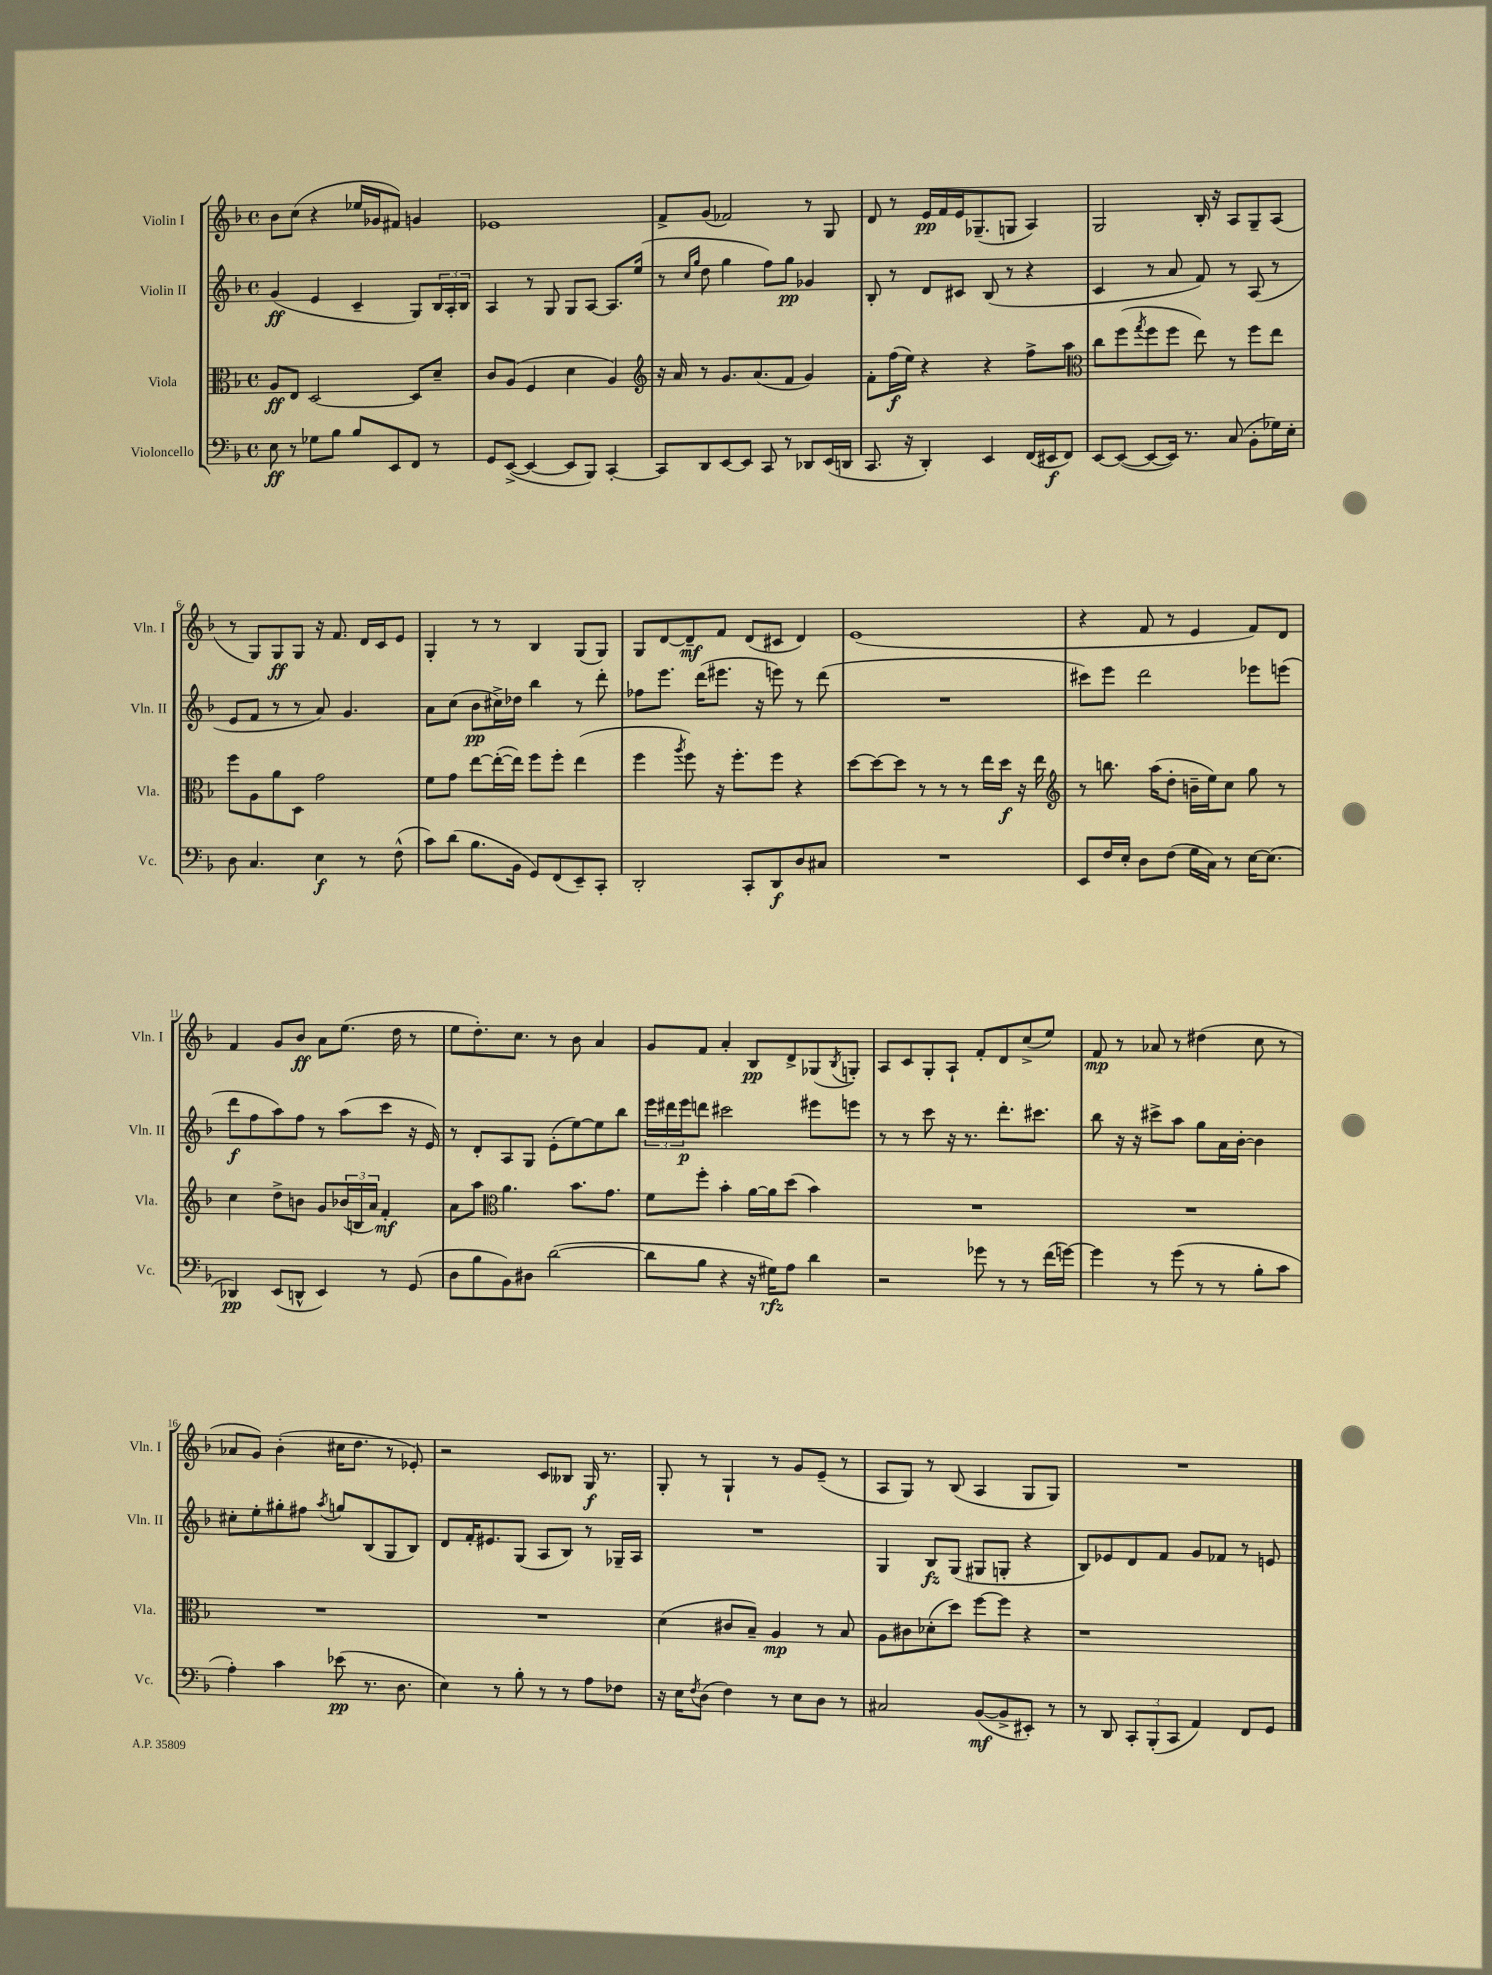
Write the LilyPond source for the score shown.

<<
\new StaffGroup <<
\new Staff = "s0" \with { instrumentName = "Violin I" shortInstrumentName = "Vln. I" } {
    \clef treble \key f \major \defaultTimeSignature \time 4/4
    bes'8 c''8( r4 ees''16 ges'16 fis'8) g'4 |
    ees'1 |
    f'8-> g'8( fes'2) r8 g8 |
    d'8 r8 e'16\pp f'16 e'16 ges8.--( g8 a4) |
    g2 bes16-. r16 a8 g8-- a8( |
    r8 g8) g8\ff g8 r16 f'8. d'16 c'16 e'8 |
    g4-. r8 r8 bes4 g8( g8) |
    g8 d'8~ d'8--\mf f'8 d'8( cis'8 d'4) |
    e'1( |
    r4 f'8 r8 e'4 f'8) d'8 |
    f'4 g'8 bes'8\ff a'8 e''8.( d''16 r8 |
    e''8 d''8.-.) c''8. r8 bes'8 a'4 |
    g'8 f'8 a'4-. bes8\pp d'8-> ges8( \acciaccatura { bes8 } g8-.) |
    a8 c'8 g8-. a8-! f'8-. d'8 c''8->( e''8) |
    f'8\mp r8 aes'8 r8 dis''4( c''8 r8 |
    aes'8 g'8) bes'4-.( cis''16 d''8. r8 ees'8-.) |
    r2 c'8 beses8 g16\f r8. |
    g8-. r8 g4-! r8 g'8 e'8--( r8 |
    a8 g8) r8 bes8( a4 g8 g8) |
    R1 \bar "|." |
}
\new Staff = "s1" \with { instrumentName = "Violin II" shortInstrumentName = "Vln. II" } {
    \clef treble \key f \major \defaultTimeSignature \time 4/4
    g'4\ff( e'4 c'4-- g8) \tuplet 3/2 { bes16 a16-. bes16 } |
    a4 r8 g8 g8 a8~ a8. e''16( |
    r8 \grace { c''16 g''16 } d''8 g''4 f''8) g''8\pp ges'4 |
    bes8-. r8 d'8 cis'8 bes8( r8 r4 |
    c'4 r8 a'8 f'8) r8 a8( r8 |
    e'8 f'8 r8 r8 a'8) g'4. |
    a'8 c''8( bes'8\pp cis''16->) des''16 bes''4 r8 d'''8-. |
    fes''8 e'''8. d'''16( eis'''8. r16 e'''8) r8 d'''8( |
    R1 |
    cis'''8) e'''8 d'''2 ees'''8 e'''8( |
    d'''8\f f''8 a''8) f''8 r8 a''8( c'''8 r16 e'16) |
    r8 d'8-. a8 g8 e'8-.( e''8~) e''8 bes''8 |
    \tuplet 3/2 { e'''16 dis'''16 e'''16\p } d'''8 cis'''2 eis'''8 e'''8 |
    r8 r8 c'''8 r16 r8. d'''8.-. cis'''8. |
    bes''8 r16 r16 cis'''8-> a''8 g''8 a'16 bes'16~-. bes'4 |
    cis''8-. e''8-. gis''8-. fis''8 \acciaccatura { a''8 } g''8 bes8( g8 bes8) |
    d'8 f'16-. eis'8. g8( a8 bes8) r8 ges16-- a16 |
    R1 |
    g4 bes8\fz g8( gis8 g8-. r4 |
    bes8) ees'8 d'8 f'8 g'8 fes'8 r8 e'8 \bar "|." |
}
\new Staff = "s2" \with { instrumentName = "Viola" shortInstrumentName = "Vla." } {
    \clef alto \key f \major \defaultTimeSignature \time 4/4
    a8\ff e8 d2~ d8 d'8-- |
    c'8 a8( f4 d'4 a4) |
    \clef treble r16 a'16 r8 g'8. a'8.( f'8 g'4) |
    f'8-. f''16\f( e''16) r4 r4 f''8-> a''8 |
    \clef alto c''8 f''8( \acciaccatura { g''8 } f''8 f''8 e''8) r8 f''8 e''8 |
    f''8 a8 a'8 d8 g'2 |
    f'8 g'8 e''8~ e''16~-.( e''16) f''8 f''8-. e''4( |
    f''4 \acciaccatura { a''8 } f''8) r16 f''8.-. f''8 r4 |
    d''8~ d''8~ d''8 r8 r8 r8 e''16 d''16\f r16 e''16 |
    \clef treble r8 b''8. a''16( d''8-. b'16-- e''16) c''8 g''8 r8 |
    c''4 d''8-> b'8 g'8 \tuplet 3/2 { bes'16( b16 a'16) } f'4-.\mf |
    a'8 a''8 \clef alto a'4. bes'8. g'8. |
    f'8 f''8-. bes'4-. a'16~ a'16 d''8( bes'4) |
    R1 |
    R1 |
    R1 |
    R1 |
    d'4( cis'8 bes8--) a4\mp r8 bes8 |
    a8 cis'8 des'8-.( d''8) f''8~ f''8 r4 |
    r1 \bar "|." |
}
\new Staff = "s3" \with { instrumentName = "Violoncello" shortInstrumentName = "Vc." } {
    \clef bass \key f \major \defaultTimeSignature \time 4/4
    e8\ff r8 ges8 bes8 bes8 e,8 f,8 r8 |
    g,8 e,8~->( e,4~ e,8 bes,,8) c,4~-. |
    c,8 d,8 e,8~ e,8 c,8 r8 des,8 e,16( d,16 |
    c,8. r16 d,4-.) e,4 f,16( eis,16\f f,8) |
    e,8~ e,8~( e,8~ e,16) r8. c8( bes,8-. ges16) e16-. |
    d8 c4. e4\f r8 f8-^( |
    c'8) d'8( bes8. bes,16 g,8) f,8( e,8--) c,8-. |
    d,2-. c,8-. d,8\f d8 cis8 |
    R1 |
    e,8 f16 e16-. d8 f8( g16 c16) r8 e16~ e8.( |
    des,4\pp) e,8( d,8-^ e,4) r8 g,8( |
    d8 bes8 bes,8) dis8 d'2~( |
    d'8 bes8 r4 r16 gis16\rfz) a8 d'4 |
    r2 ges'8 r8 r8 f'16( g'16~) |
    g'4 r8 g'8( r8 r8 bes8-. c'8 |
    a4-.) c'4 ees'8\pp( r8. d8. |
    e4) r8 bes8-. r8 r8 a8 fes8 |
    r16 e16 \acciaccatura { f8 } d8( f4) r8 e8 d8 r8 |
    cis2 bes,8~\mf( bes,8-> eis,8-.) r8 |
    r8 d,8 \tuplet 3/2 { c,8-. bes,,8-.( c,8 } a,4) f,8 g,8 \bar "|." |
}
>>
>>
